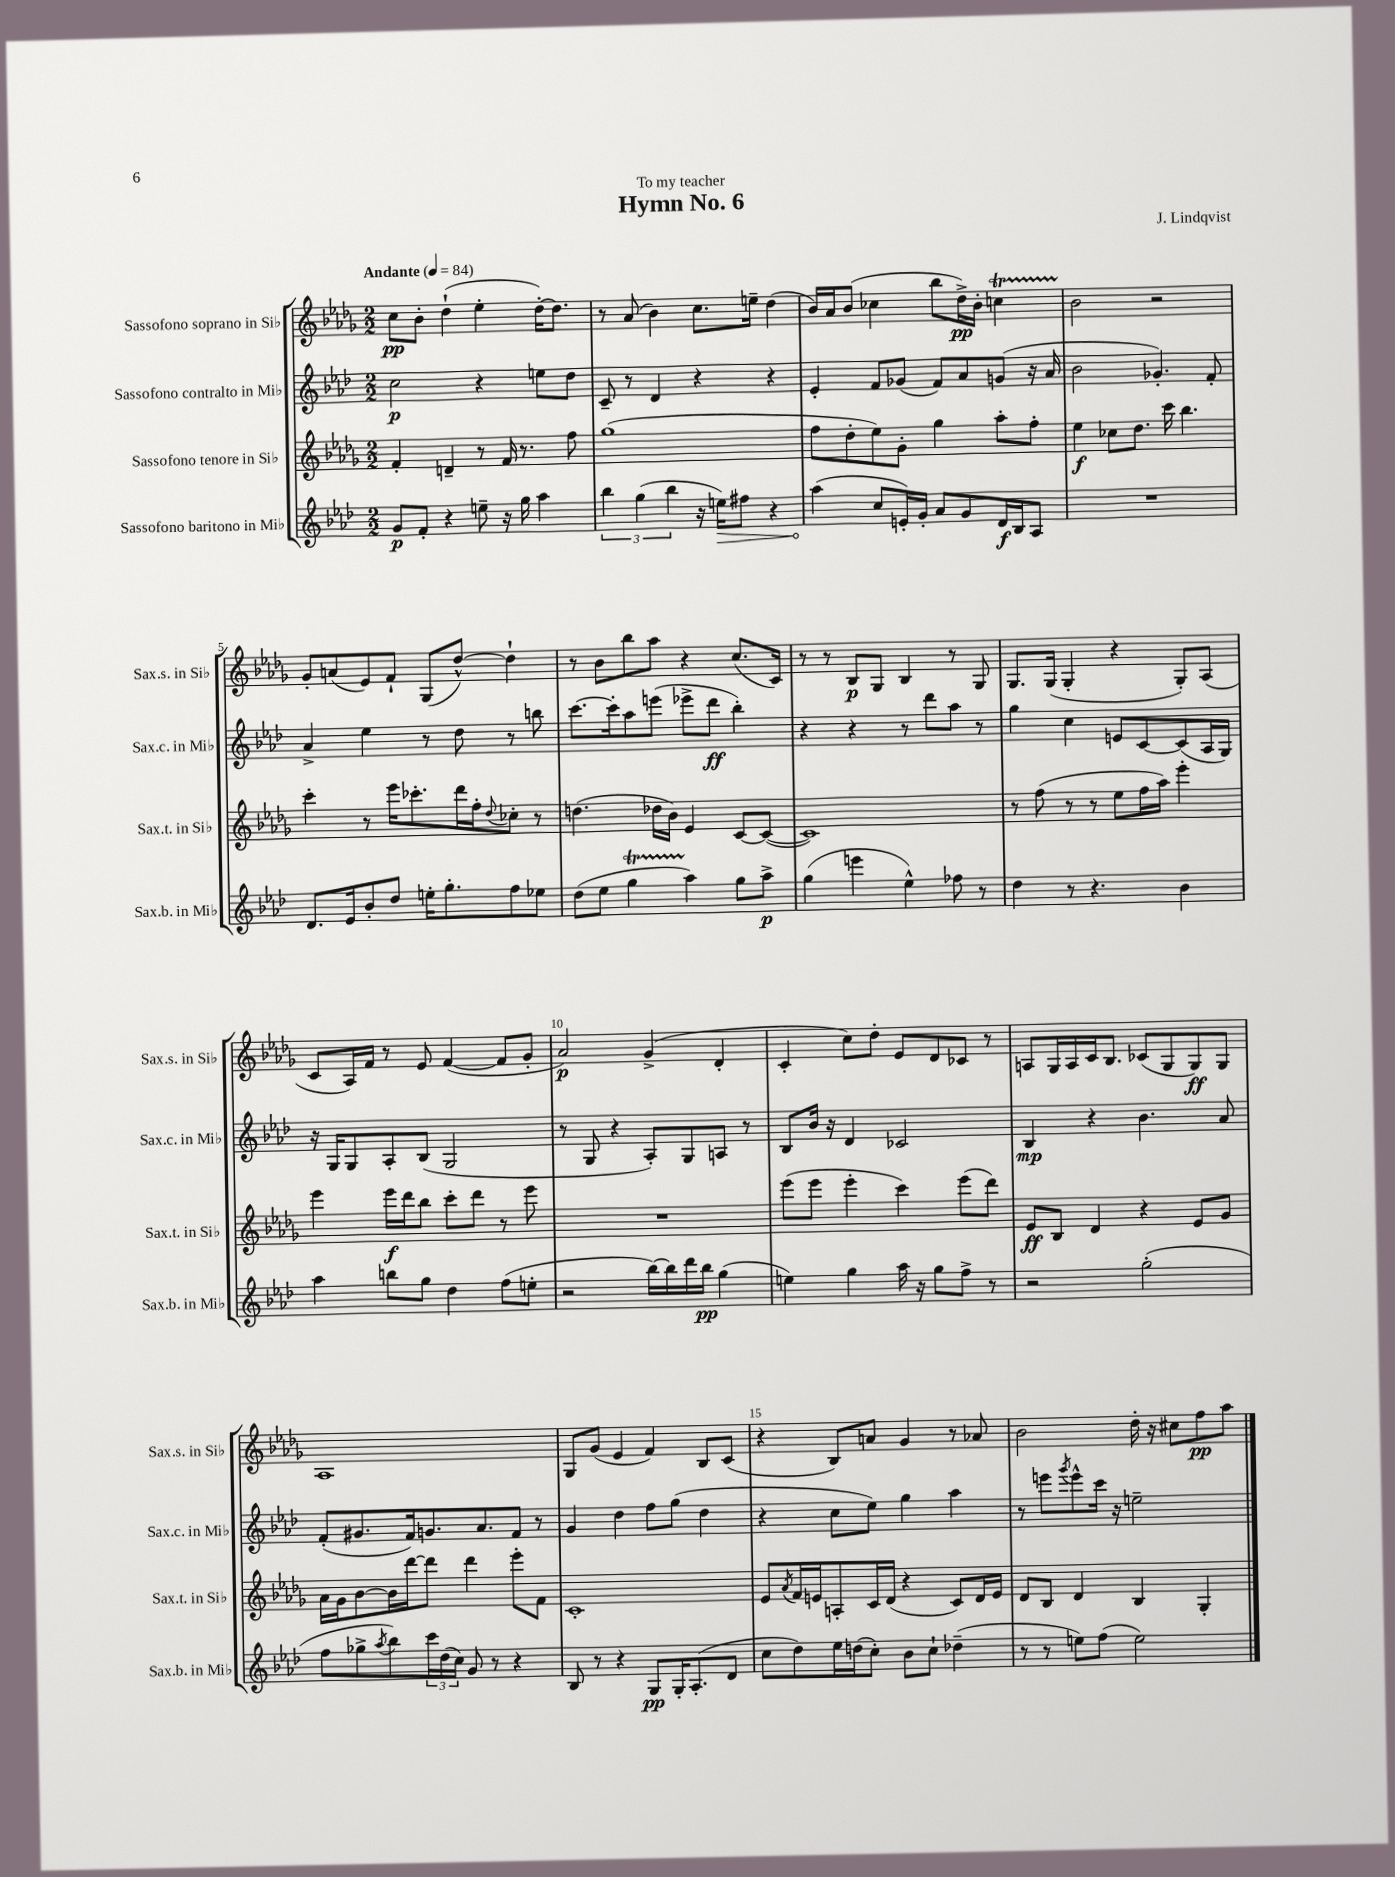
\header { title = "Hymn No. 6" composer = "J. Lindqvist" dedication = "To my teacher" }
<<
\new StaffGroup <<
\new Staff = "s0" \with { instrumentName = "Sassofono soprano in Sib" shortInstrumentName = "Sax.s. in Sib" } {
    \clef treble \key des \major \numericTimeSignature \time 2/2 \tempo "Andante" 4 = 84
    c''8\pp bes'8-. des''4-!( ees''4-. des''16~-.) des''8. |
    r8 aes'8( bes'4) c''8. e''16-- des''4( |
    bes'16) aes'16 bes'8( ces''4 bes''8 des''16->\pp) bes'16-. c''4\startTrillSpan |
    bes'2\stopTrillSpan r2 |
    ges'8-. a'8( ees'8) f'8-! ges8( des''8~-^) des''4-! |
    r8 bes'8 bes''8 aes''8 r4 c''8.( c'16) |
    r8 r8 bes8\p ges8 bes4 r8 ges8 |
    ges8. ges16( ges4-. r4 ges8-.) aes8( |
    c'8 aes16) f'16 r8 ees'8 f'4~( f'8 ges'8-. |
    aes'2\p) ges'4->( des'4-. |
    c'4-. c''8) des''8-. ees'8 des'8 ces'8 r8 |
    a8 ges16 a16 c'16 bes8. ces'8( ges8 ges8\ff) ges8 |
    aes1 |
    ges8 ges'8( ees'4 f'4) bes8 c'8( |
    r4 bes8) a'8 ges'4 r8 aes'8 |
    bes'2 des''16-. r16 cis''8 f''8\pp aes''8 \bar "|." |
}
\new Staff = "s1" \with { instrumentName = "Sassofono contralto in Mib" shortInstrumentName = "Sax.c. in Mib" } {
    \clef treble \key aes \major \numericTimeSignature \time 2/2
    c''2\p r4 e''8 des''8 |
    c'8-- r8 des'4 r4 r4 |
    ees'4-. f'8 ges'8( f'8) aes'8 g'8( r16 aes'16 |
    bes'2 ges'4.-.) f'8-. |
    aes'4-> ees''4 r8 des''8 r8 b''8 |
    c'''8.~ c'''16-. aes''8 e'''8( ees'''8-> des'''8\ff bes''4-.) |
    r4 r4 r8 des'''8 aes''8 r8 |
    g''4 c''4 e'8 c'8~ c'8( aes16 g16) |
    r16 g16 g8 aes8-. bes8( g2 |
    r8 g8 r4 aes8-.) g8 a8 r8 |
    bes8 bes'16 r16 des'4 ces'2 |
    bes4\mp r4 bes'4. aes'8 |
    f'8-.( gis'8. f'16) g'8. aes'8. f'8 r8 |
    g'4 des''4 f''8 g''8( des''4 |
    r4 c''8 ees''8) g''4 aes''4 |
    r8 e'''8 \acciaccatura { g'''8 } e'''8-^ c'''16 r16 e''2-- \bar "|." |
}
\new Staff = "s2" \with { instrumentName = "Sassofono tenore in Sib" shortInstrumentName = "Sax.t. in Sib" } {
    \clef treble \key des \major \numericTimeSignature \time 2/2
    f'4-. d'4-- r8 f'16 r8. f''8 |
    ges''1( |
    f''8 des''8-. ees''8) ges'8-. ges''4 aes''8-. f''8-. |
    ees''4\f ces''8 des''8. c'''16 bes''4. |
    c'''4-. r8 ees'''16 ces'''8.-. des'''16 f''16-. \appoggiatura { des''8 } ces''8-. r8 |
    d''4.( des''16 bes'16) ees'4 c'8~ c'8~( |
    c'1) |
    r8 f''8( r8 r8 ees''8 f''16 aes''16) ees'''4-. |
    ees'''4 ees'''16\f des'''16 bes''8 c'''8-. des'''8 r8 ees'''8 |
    R1 |
    ees'''8( ees'''8 ees'''4-. c'''4) ees'''8( des'''8) |
    ees'8\ff bes8 des'4 r4 ees'8 ges'8 |
    aes'16 ges'16 bes'8~ bes'16 des'''16~ des'''8 des'''4 ees'''8-. f'8 |
    c'1-. |
    ees'8 \acciaccatura { aes'8 } f'16 e'16 a8-. c'16 des'16( r4 c'8) des'16 e'16 |
    des'8 bes8 des'4 bes4 ges4-. \bar "|." |
}
\new Staff = "s3" \with { instrumentName = "Sassofono baritono in Mib" shortInstrumentName = "Sax.b. in Mib" } {
    \clef treble \key aes \major \numericTimeSignature \time 2/2
    g'8\p f'8-. r4 e''8-- r16 g''16 aes''4 |
    \tuplet 3/2 { bes''4 g''4( bes''4 } r16 \once \override Hairpin.circled-tip = ##t e''16\>) fis''8 r4 |
    aes''4\!( c''8 e'16-.) g'16-. aes'8 g'8 des'16\f bes16 aes8 |
    R1 |
    des'8. ees'16 bes'8-. des''8 e''16-. g''8.-. f''8 ees''8 |
    des''8( ees''8 g''4\startTrillSpan aes''4\stopTrillSpan) g''8 aes''8->\p |
    g''4( e'''4 ees''4-^) fes''8 r8 |
    des''4 r8 r4. bes'4 |
    aes''4 b''8 g''8 des''4 f''8( e''8-. |
    r2 bes''16~) bes''16 des'''16 bes''16\pp g''4( |
    e''4) g''4 aes''16 r16 g''8 f''8-> r8 |
    r2 g''2-.( |
    f''8 ges''8-> \acciaccatura { aes''8 } bes''8) \tuplet 3/2 { c'''16 des''16( c''16) } g'8 r8 r4 |
    bes8 r8 r4 g8\pp g16-. aes8.-.( des'8 |
    c''8 des''8) ees''16 d''16( c''8-.) bes'8 c''8-! des''4--( |
    r8 r8 e''8) f''8( e''2) \bar "|." |
}
>>
>>
\layout { \context { \Score \override BarNumber.break-visibility = ##(#f #t #t) barNumberVisibility = #(every-nth-bar-number-visible 5) } }
